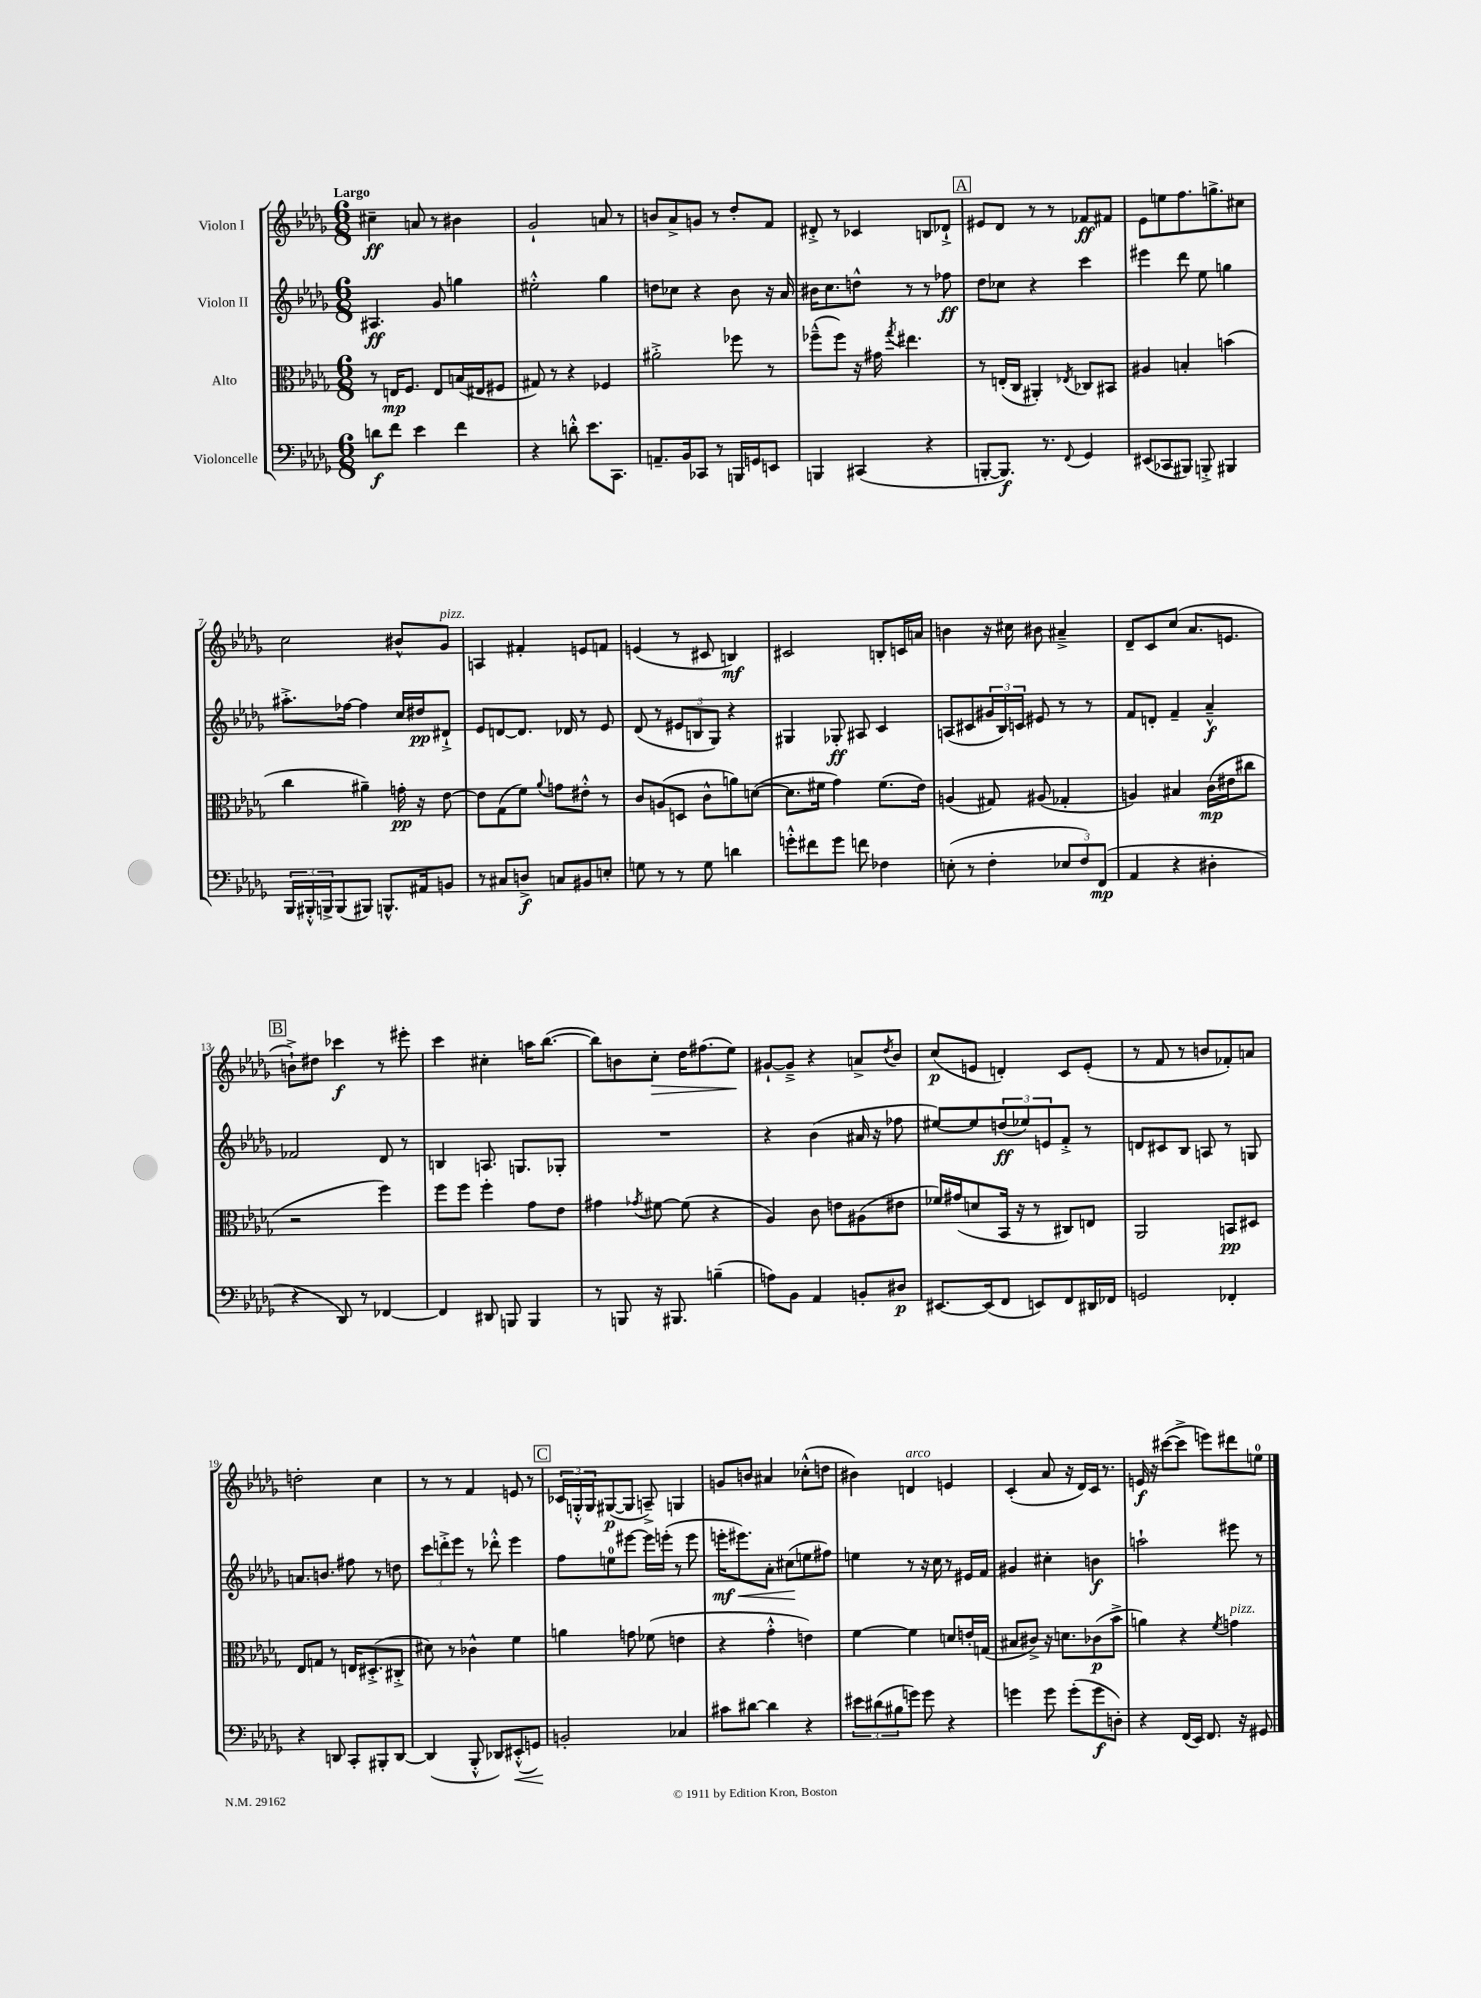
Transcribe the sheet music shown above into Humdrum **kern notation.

**kern	**kern	**kern	**kern
*staff4	*staff3	*staff2	*staff1
*clefF4	*clefC3	*clefG2	*clefG2
*k[b-e-a-d-g-]	*k[b-e-a-d-g-]	*k[b-e-a-d-g-]	*k[b-e-a-d-g-]
*M6/8	*M6/8	*M6/8	*M6/8
8d	8r	4.A#	4cc#~
8f	16E	.	.
.	8.F	.	.
4e-	.	.	8a
.	8E	8g-	8r
4f	(16B	4gg	4b#
.	16E#	.	.
.	8F#	.	.
=	=	=	=
4r	8G#)	2ee#'^^	2g-`
.	8r	.	.
8d'^^	4r	.	.
8.e-	.	.	.
.	4F-	4gg-	8a
8.CC	.	.	.
.	.	.	8r
=	=	=	=
8.AA~	2a#'^	8dd	8b
.	.	8cc-	8a-^
16BB-	.	.	.
8CC-	.	4r	8g
8r	.	.	8r
16BBB	8ff-	8b-	8dd-'
16GG	.	.	.
8EE	8r	16r	8f
.	.	16a-	.
=	=	=	=
4BBB	(8ff-~^^	16b#	8d#'^
.	.	8.cc	.
.	8ff-)	.	8r
(4CC#	16r	8dd^^	4c-
.	16g#	.	.
.	8qgg-	.	.
.	4.ee#	8r	.
4r	.	8r	8B
.	.	8ff-	8d-`^
=	=	=	=
[8BBB'	8r	8dd-	8e#
8.BBB])	(16E'	8cc-	8d-
.	16C	.	.
.	4AA#')	4r	8r
8.r	.	.	.
.	.	.	8r
8qqFF	8qE-	.	.
4GG-	8C-	4ccc	8f-
.	8BB#	.	8f#
=	=	=	=
(8EE#	4A#	4eee#	8e-
8CC-	.	.	8ee
8BBB#)	4B'	8ddd-	8.ff
8BBB'^	.	8ee-	.
.	.	.	8.gg^
4BBB#	(4b	4gg	.
.	.	.	8cc#
=	=	=	=
24BBB-	4cc	8.aa#'^	2cc
24BBB#'^^	.	.	.
24BBB^	.	.	.
(8BBB	.	.	.
.	.	[16ff-	.
8BBB#)	4a#~)	4ff-]	.
8.BBB^^	.	.	.
.	16g'	16cc	8b#^^
16AA#	16r	16dd#	.
8BB	[8e-	8d#`^	8g-
=	=	=	=
8r	8e-]	8e-	4A
8C#	(8G-	[8d	.
8D^	8f)	8.d]	4f#'
.	8qqa-	.	.
8C	8g	.	.
.	.	16d-	.
8BB#	8e#'^^	8r	8e
8E'	8r	8e-	8f
=	=	=	=
8G	8c	(8d-	(4e
8r	(8A	8r	.
8r	8D	12e#	8r
.	.	12B	.
8G	8c^^	.	8c#
.	.	12G-)	.
4d	8a)	4r	4B)
.	([8d	.	.
=	=	=	=
8g'^^	8.d]	4G#	2c#
8f#	.	.	.
.	16f#	.	.
8g	4g-)	8G-'	.
8f	.	8A#	.
4F-	(8.f#	4c	8B'
.	.	.	16c
.	16e-)	.	16a
=	=	=	=
(8E'	(4A	(8A	4b
8r	.	8c#	.
4F'	8G#)	24g#	16r
.	.	24B-)	.
.	.	.	16cc#
.	.	24c	.
.	(8A#	8e#	8b#
12E-	4G-'	8r	4a#~^
12F)	.	.	.
.	.	8r	.
(12FF	.	.	.
=	=	=	=
4AA-	4A)	8f	8d-~
.	.	8d'	8c
4r	4B#	4f~	(8cc
.	.	.	8.a-
4D#'	(16c	4a-~^^	.
.	16e#	.	8.e
.	8cc#	.	.
=	=	=	=
4r	2r	2f-	8b`^)
.	.	.	8dd#
8DD-)	.	.	4ccc-
8r	.	.	.
[4FF-	4ff)	8d-	8r
.	.	8r	8eee#'
=	=	=	=
4FF-]	8ff	4B	4ccc
.	8ff	.	.
8DD#	4ff'	8.A	4cc#'
8BBB	.	.	.
.	.	8.G	.
4BBB	8g-	.	16aa
.	.	.	([8.bb-
.	8e-	8G-'	.
=	=	=	=
8r	4g#	2.r	8bb-])
8BBB	.	.	8b
.	8qg-	.	.
16r	[8f#	.	8cc'
8.BBB#	.	.	.
.	(8f#]	.	16dd-
.	.	.	(8.ff#
(4B~	4r	.	.
.	.	.	8ee-)
=	=	=	=
8A)	4A-)	4r	[8g#`
8BB-	.	.	8g#~^]
4AA-	8c	(4b-	4r
.	8e	.	.
8BB'	(8A#	16a#	8a^
.	.	16r	.
.	.	.	8qdd-
8D#	8e#	8ff-	8b-
=	=	=	=
[8.EE#	16f-)	[8ee#)	(8cc
.	(16g#	.	.
.	8d	8ee#]	8e
(16EE#]	.	.	.
8FF	16BB-	(12dd	4d')
.	16r	.	.
.	.	12ee-)	.
8EE)	8r	.	.
.	.	12e	.
8FF	8C#)	8f'^	8c
16DD#	8E	8r	(8e'
16FF-	.	.	.
=	=	=	=
2GG	2AA-	8d	8r
.	.	8c#	8f
.	.	8B-	8r
.	.	8A	8b
4FF-'	8BB	8r	8f-')
.	8D#	8G	8a
=	=	=	=
4r	8E-	8.a	2dd'
.	8G	.	.
.	.	8.b	.
8DD	8r	.	.
8CC'	16E	8ff#	.
.	(8.D#'^	.	.
8BBB#'	.	8r	4cc
[8DD	8C#'^	8dd	.
=	=	=	=
(4DD]	8d#)	12ccc	8r
.	.	12ddd'^	.
.	8r	.	8r
.	.	12eee-	.
8BBB-'^^	4c-^^	8r	4f
8DD-)	.	8ddd-'^^	.
(8EE#'^^	4f	4eee-	8e
8GG)	.	.	8r
=	=	=	=
2BB'	4a	8ff	24c-
.	.	.	24G'^^
.	.	.	24G
.	.	8ee	([8G#
.	8g	[8eee#	8G#]
.	(8f-	16eee#]	8A~^)
.	.	(16eee'	.
4C-	4e	8r	4G
.	.	8eee	.
=	=	=	=
8c#	4r	16eee'	8g
.	.	8.eee#)	.
[8d#	.	.	8b
4d#]	4g-'^^	8a-'	4a#
.	.	(8cc#	.
4r	4e)	8ee	(8cc-'^^
.	.	8ff#)	8dd
=	=	=	=
12e#	[4f	4ee	4b#)
(12d#	.	.	.
12B#	.	.	.
8g)	4f]	8r	4d
8g	.	16r	.
.	.	16cc	.
4r	8d	8r	4e
.	16e'	16e#	.
.	(16G	16f	.
=	=	=	=
4g	8B#	4g#	(4c'
.	8c#^)	.	.
8g	16r	4cc#'	8a-
.	8.d	.	.
(8g'	.	.	16r
.	.	.	16d-)
8g	(8c-	4b	16c
.	.	.	8.r
8D')	8b-^	.	.
=	=	=	=
4r	4a)	2aa`	16e
.	.	.	16r
.	.	.	([8ccc#
(16FF	4r	.	8ccc#^]
16EE-)	.	.	.
8.FF	.	.	8eee)
.	8qf	.	.
.	4g	8eee#	8ddd#
16r	.	.	.
8GG#	.	8r	8ee
==	==	==	==
*-	*-	*-	*-
